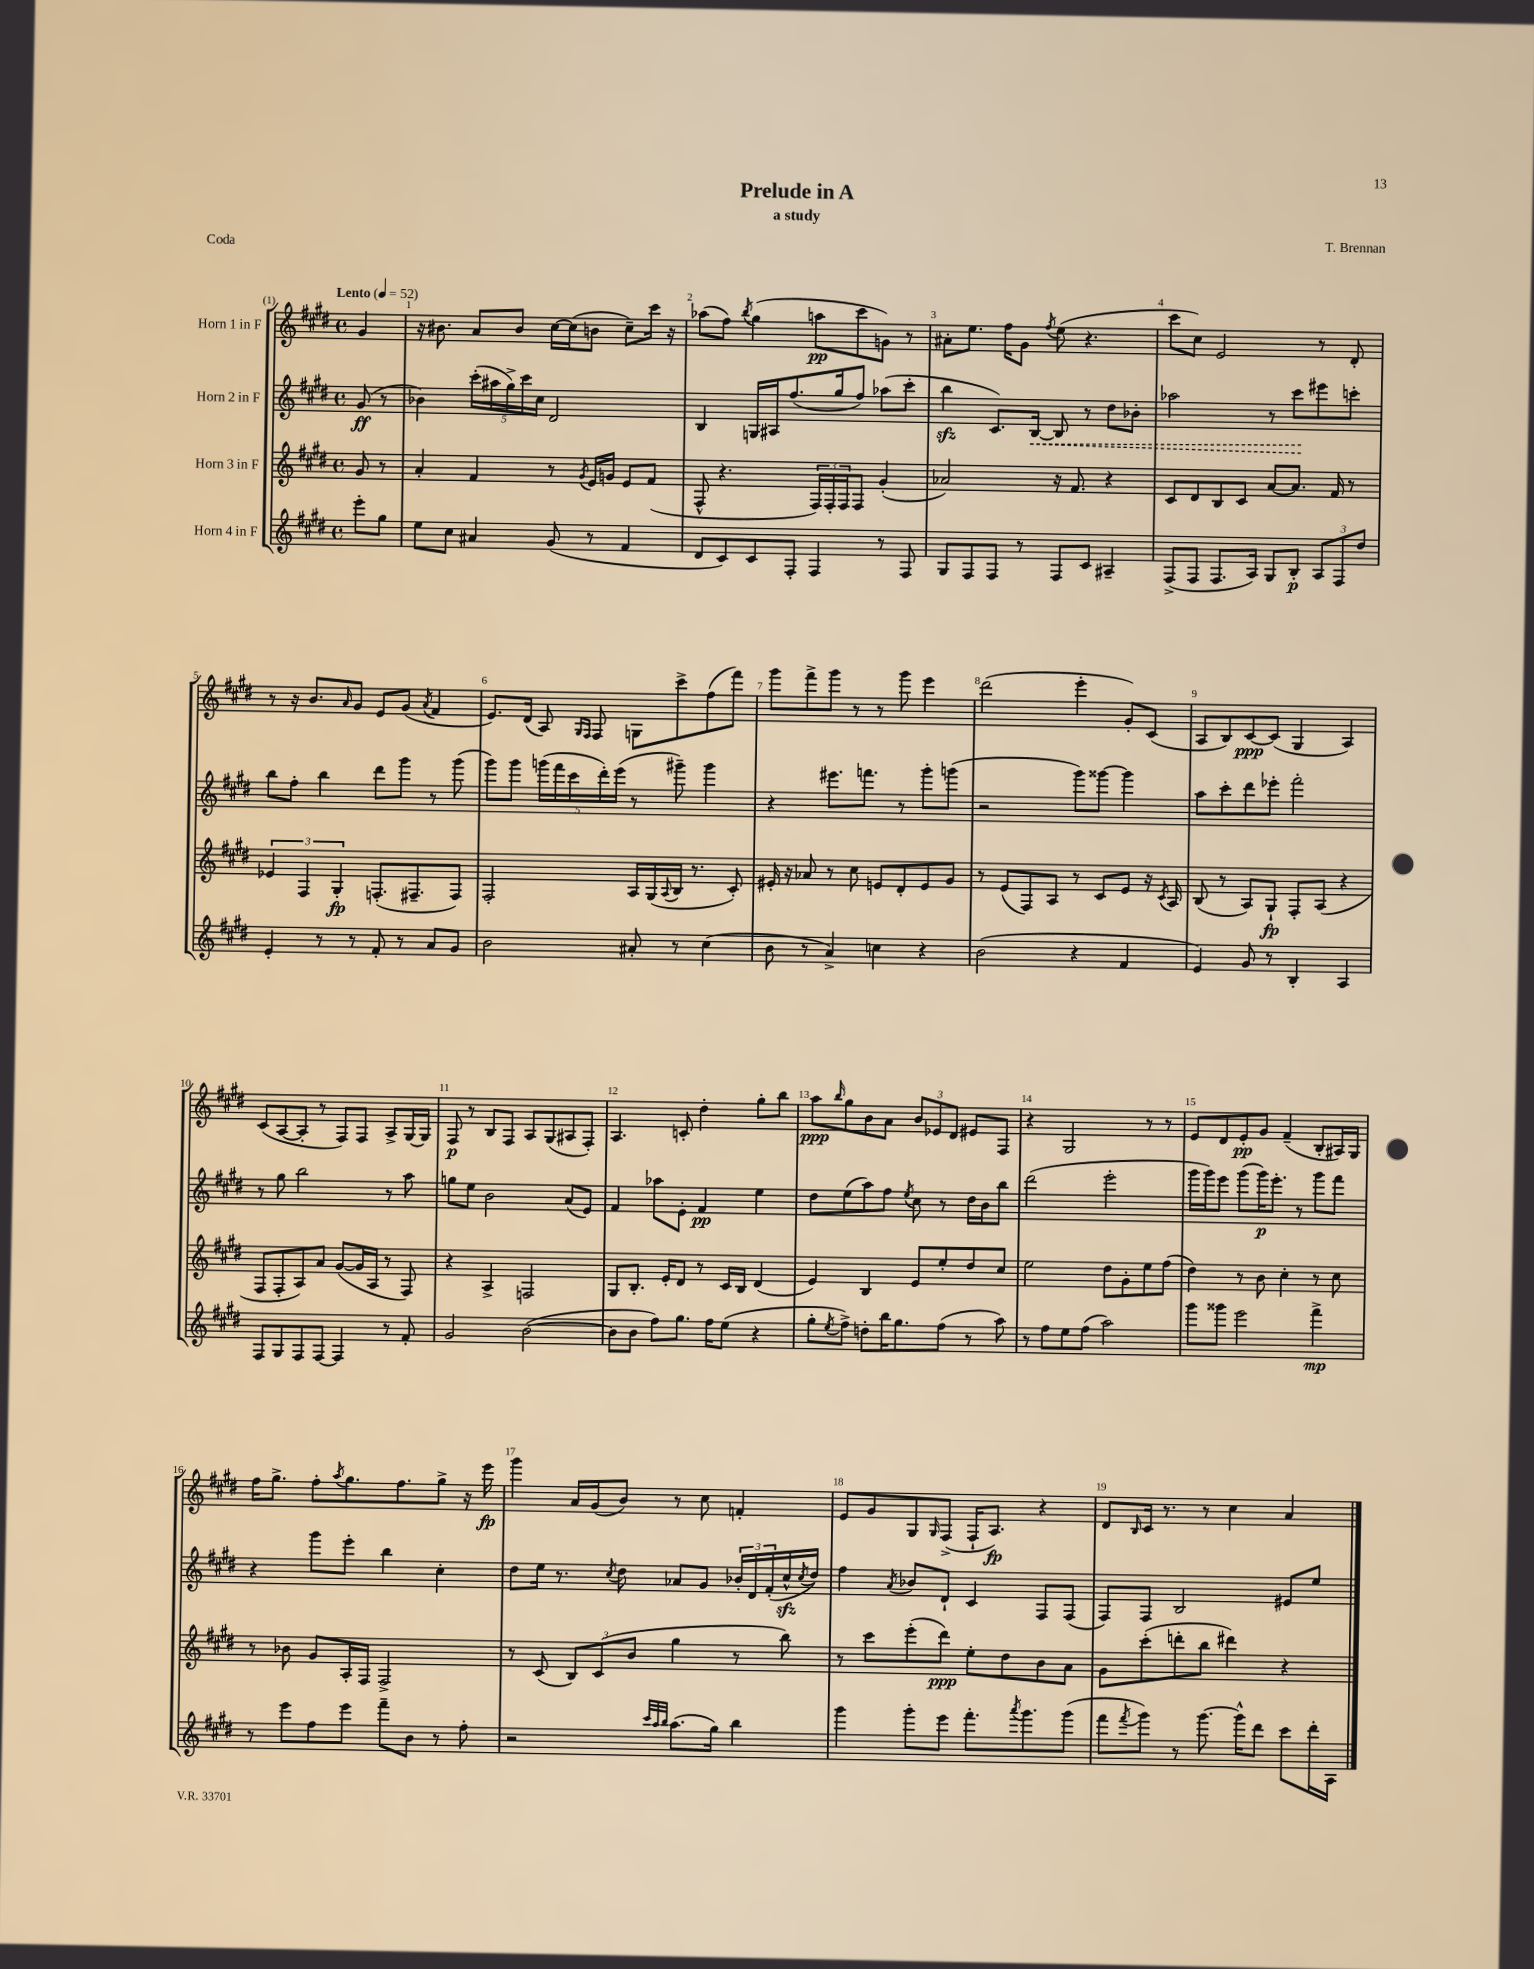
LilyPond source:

\header { title = "Prelude in A" composer = "T. Brennan" subtitle = "a study" piece = "Coda" }
<<
\new StaffGroup <<
\new Staff = "s0" \with { instrumentName = "Horn 1 in F" } {
    \clef treble \key e \major \defaultTimeSignature \time 4/4 \partial 4 \tempo "Lento" 4 = 52
    gis'4 |
    r16 bis'8. a'8 bis'8 cis''16~ cis''16( b'8 cis''8--) cis'''16 r16 |
    aes''8( fis''8) \acciaccatura { b''8 } gis''4( a''8\pp cis'''8 g'8) r8 |
    ais'8-. e''8. fis''16 gis'8 \acciaccatura { fis''8 } e''8( r4. |
    cis'''8 cis''8) e'2 r8 dis'8-. |
    r8 r16 b'8. \grace { a'16 } gis'8 e'8 gis'8( \acciaccatura { a'8 } fis'4 |
    e'8.) dis'16( a8) \grace { gis16 fis16 } fis8 g8 cis'''8-> fis''8( fis'''8) |
    gis'''8 fis'''8-> gis'''8 r8 r8 gis'''8 e'''4 |
    dis'''2( e'''4-. gis'8-.) cis'8( |
    a8 b8) cis'8~\ppp cis'8( gis4 a4) |
    cis'8( a8~ a8-. r8 fis8) fis8 a8-> gis16~ gis16 |
    fis8\p r8 b8 fis8 a8 gis8( ais8 fis8-.) |
    a4. c'8-. dis''4-. gis''8-. b''8 |
    a''8\ppp \grace { b''16 } gis''8 b'8 a'8 \tuplet 3/2 { b'8 ees'8 dis'8 } eis'8 fis8 |
    r4 gis2 r8 r8 |
    e'8 dis'8 e'8-.\pp gis'8 fis'4--( b8-. ais16) gis16 |
    fis''16 gis''8.-> fis''8-. \acciaccatura { a''8 } gis''8. fis''8. gis''8-> r16 e'''16\fp |
    gis'''4 a'16 gis'16( b'8) r8 cis''8 f'4-. |
    e'8 gis'8 gis8 \grace { gis16 } fis8->( fis16-! a8.\fp) r4 |
    dis'8 \grace { b16 } cis'16 r8. r8 cis''4 a'4 \bar "|." |
}
\new Staff = "s1" \with { instrumentName = "Horn 2 in F" } {
    \clef treble \key e \major \defaultTimeSignature \time 4/4 \partial 4
    gis'8\ff( r8 |
    bes'4) \tuplet 5/4 { cis'''16-.( ais''16 gis''16->) cis'''16 cis''16 } dis'2 |
    b4 g16 ais16 fis''8.( gis''16 fis''8) aes''8( cis'''8-. |
    b''4\sfz cis'8.) \once \override Hairpin.style = #'dashed-line b16~\< b8 r8 dis''8 bes'8-. |
    aes''2 r8 cis'''8\! eis'''8 c'''8-. |
    b''8 fis''8-. b''4 dis'''8 gis'''8 r8 gis'''8( |
    gis'''8) gis'''8 \tuplet 5/4 { g'''16( fis'''16 cis'''16 dis'''16-.) e'''16( } r8 gis'''8--) gis'''4 |
    r4 eis'''8. f'''8. r8 gis'''8-. g'''8( |
    r2 gis'''8) gisis'''8~ gisis'''4 |
    a''8 cis'''8-. dis'''8 ees'''8-. fis'''2-. |
    r8 gis''8 b''2 r8 a''8 |
    g''8 e''8 b'2 a'8( e'8) |
    fis'4 aes''8 e'8-. fis'4\pp e''4 |
    dis''8 e''8( a''8) fis''8 \acciaccatura { e''8 } cis''8 r8 dis''16 b'16 b''8 |
    dis'''2( e'''2-. |
    gis'''16 gis'''16) e'''8 gis'''8( gis'''16\p) e'''8.-. r8 gis'''8 fis'''8 |
    r4 gis'''8 e'''8-. b''4 cis''4-. |
    dis''8 e''16 r8. \acciaccatura { cis''8 } dis''8 aes'8 gis'8 \tuplet 3/2 { bes'16-. dis'16 fis'16-.( } cis''16-^\sfz \acciaccatura { cis''8 } dis''16) |
    fis''4 \acciaccatura { a'8 } bes'8 dis'8-! cis'4 fis8 fis8( |
    fis8) fis8 b2 eis'8 e''8 \bar "|." |
}
\new Staff = "s2" \with { instrumentName = "Horn 3 in F" } {
    \clef treble \key e \major \defaultTimeSignature \time 4/4 \partial 4
    gis'8 r8 |
    a'4-. fis'4 r8 \acciaccatura { gis'8 } e'16 g'16 e'8 fis'8( |
    fis8-^ r4. \tuplet 3/2 { fis16) fis16-. fis16 } fis8 gis'4-.( |
    aes'2) r16 fis'8. r4 |
    cis'8 dis'8 b8 cis'8 a'8~ a'8. fis'16 r8 |
    \tuplet 3/2 { ees'4 fis4 gis4-.\fp } f8.-.( fis8.-- fis8) |
    fis2-. a16 gis16( \appoggiatura { a8 } b16 r8. cis'8-.) |
    eis'16-. r16 aes'8 r8 cis''8 e'8 dis'8-. e'8 gis'8 |
    r8 e'8( fis8) a8 r8 cis'8 e'8 r16 \acciaccatura { cis'8 } a16 |
    b8( r8 a8) gis8-!\fp fis8-. a8( r4 |
    fis8 fis8-. a8) a'8 gis'8~( gis'16 a16 r8 fis8) |
    r4 a4-> f2 |
    gis8 b8.-. e'16-. dis'8 r8 cis'16 b16 dis'4( |
    e'4) b4 e'8 e''8-. dis''8 cis''8 |
    e''2 dis''8 gis'8-. e''8 fis''8( |
    dis''4) r8 b'8 cis''4-. r8 cis''8 |
    r8 bes'8 gis'8 a16-. fis16 fis2-> |
    r8 cis'8( \tuplet 3/2 { b8) cis'8( b'8 } gis''4 r8 b''8) |
    r8 cis'''8 e'''8-.( dis'''8\ppp) e''8-. dis''8 b'8 a'8 |
    gis'8 cis'''8-.( d'''8-. b''8 dis'''4) r4 \bar "|." |
}
\new Staff = "s3" \with { instrumentName = "Horn 4 in F" } {
    \clef treble \key e \major \defaultTimeSignature \time 4/4 \partial 4
    e'''8-. gis''8 |
    e''8 cis''8 ais'4 gis'8( r8 fis'4 |
    dis'8 cis'8) cis'8 fis8-. fis4 r8 fis8 |
    gis8 fis8 fis8 r8 fis8 cis'8 ais4-- |
    fis8->( fis8 fis8. a16) gis8 b8-.\p \tuplet 3/2 { a8 fis8 dis''8 } |
    e'4-. r8 r8 fis'8-. r8 a'8 gis'8 |
    b'2 ais'8-. r8 cis''4( |
    b'8 r8 a'4->) c''4 r4 |
    b'2( r4 fis'4 |
    e'4) gis'8 r8 b4-. a4 |
    fis8 gis8 fis8 fis8~ fis4 r8 fis'8-. |
    gis'2 b'2~( |
    b'8 b'8 fis''8) gis''8. fis''16 e''8( r4 |
    gis''8-. \acciaccatura { e''8 } fis''8->) d''8-. b''16 gis''8. fis''8( r8 a''8) |
    r8 fis''8 e''8 fis''8( a''2) |
    gis'''8 gisis'''8 e'''2 fis'''4->\mp |
    r8 e'''8 fis''8 e'''8 fis'''8-- b'8 r8 fis''8-. |
    r2 \grace { cis'''32 a''32 b''32 } a''8.( gis''16) b''4 |
    gis'''4 gis'''8-. e'''8 fis'''8.-. \acciaccatura { a'''8 } gis'''8. gis'''8( |
    fis'''8 \acciaccatura { fis'''8 } gis'''8) r8 gis'''8.~ gis'''16-^ dis'''8 cis'''8 dis'''16-. a16 \bar "|." |
}
>>
>>
\layout { \context { \Score \override BarNumber.break-visibility = ##(#f #t #t) barNumberVisibility = #all-bar-numbers-visible } }
